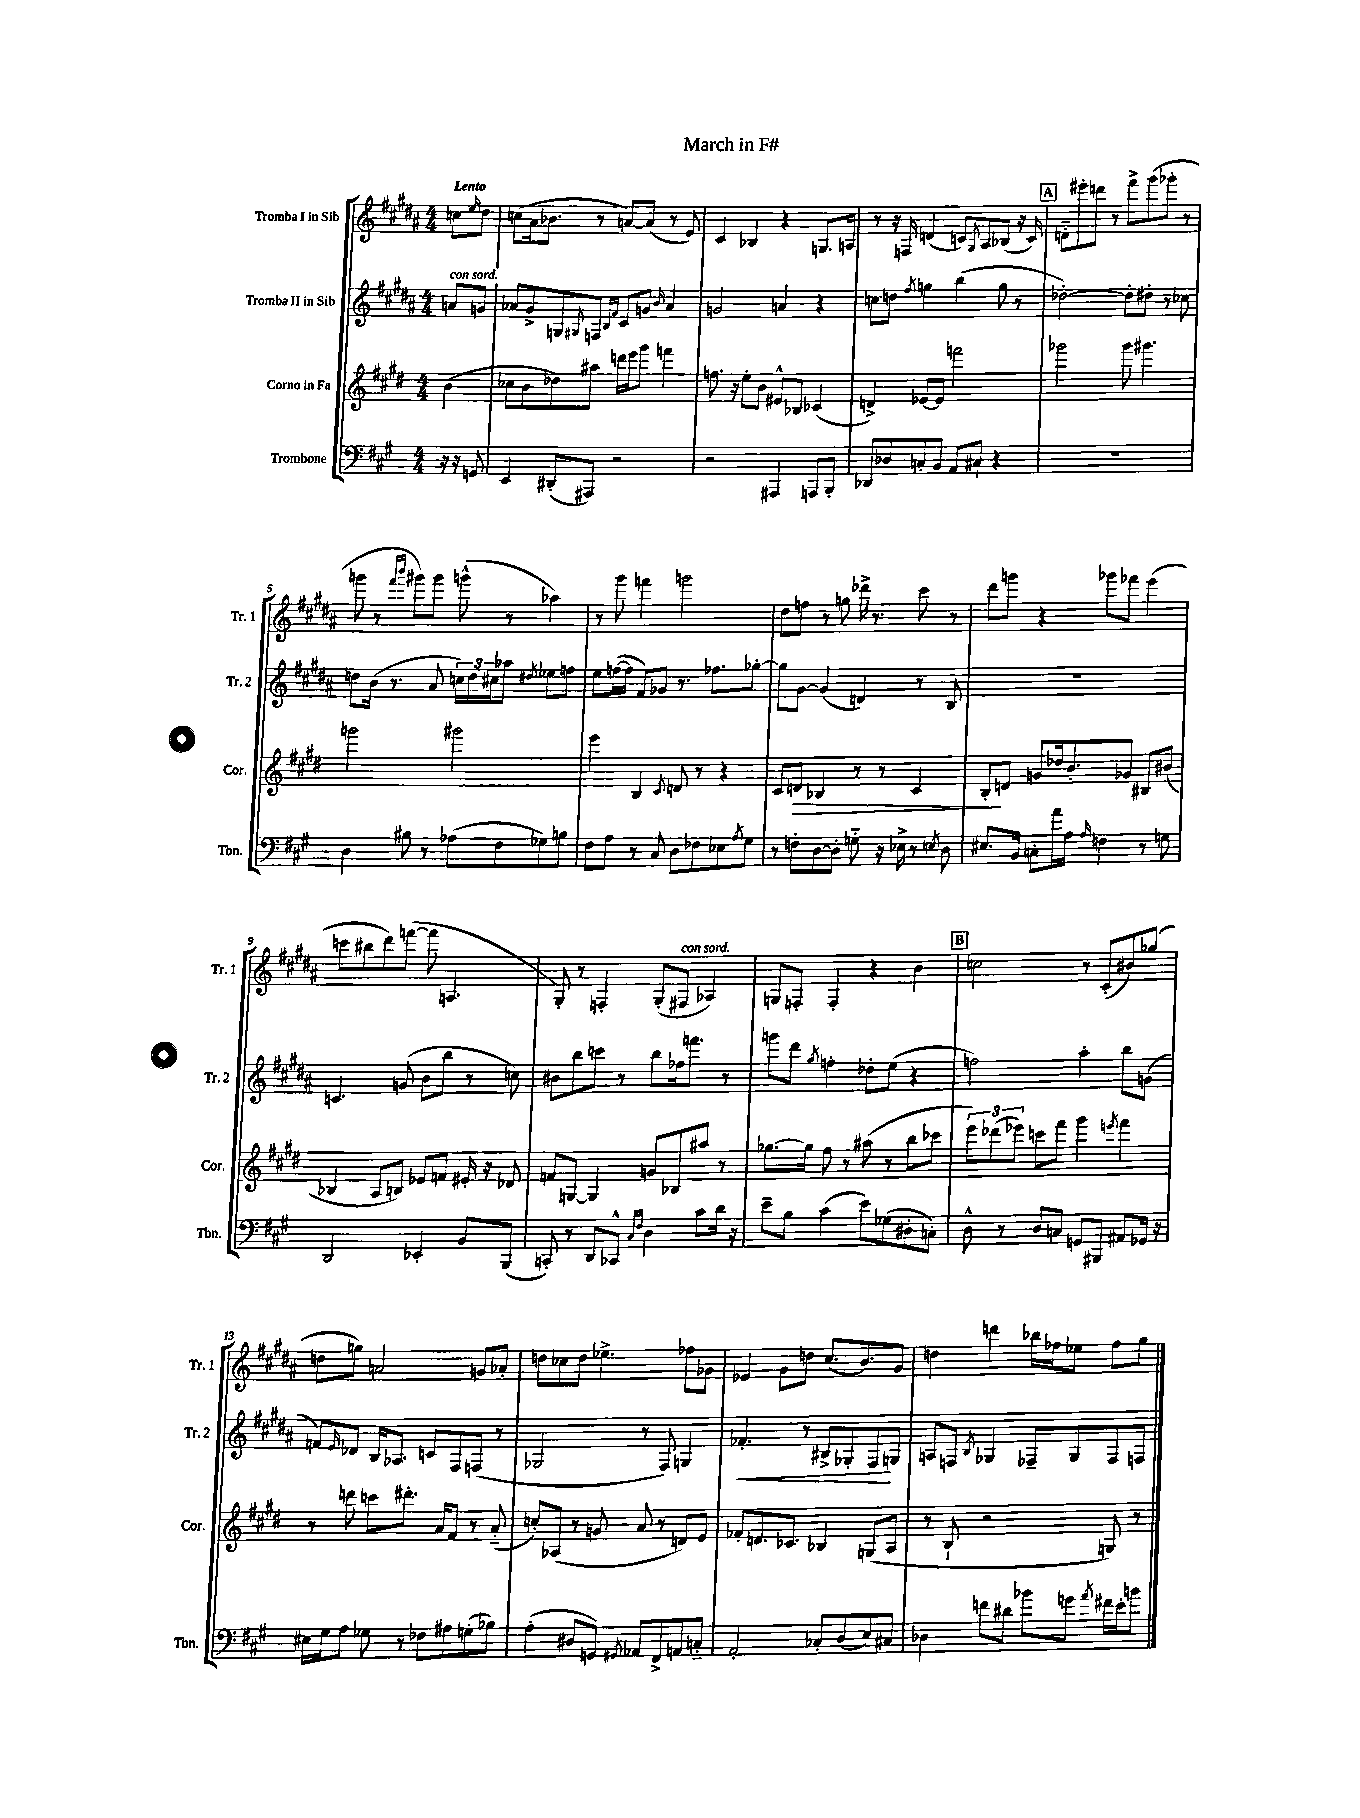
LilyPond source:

\header { title = "March in F#" }
<<
\new StaffGroup <<
\new Staff = "s0" \with { instrumentName = "Tromba I in Sib" shortInstrumentName = "Tr. 1" } {
    \clef treble \key b \major \numericTimeSignature \time 4/4 \partial 4 \tempo "Lento"
    c''8 \grace { e''16 } dis''8 |
    c''8( ais'16 bes'8. r8 a'8~) a'8( r8 e'8) |
    cis'4 bes4 r4 g8. a16 |
    r8 r16 f16 d'4( c'8) \acciaccatura { gis8 } ais8 bes8( r16 c'16) |
    \mark \markup { \box "A" } d'8-_ eis'''8-. d'''8 r8 fis'''8-> gis'''8( ges'''8-. r8 |
    g'''8 r8 \grace { fis'''16 b'''16 } gis'''8) gis'''8 g'''8-^( r8 aes''4) |
    r8 gis'''8 f'''4 g'''2 |
    dis''8 f''8 r8 g''8 des'''16-> r8. cis'''8 r8 |
    dis'''8 g'''8 r4 ges'''8 fes'''8 e'''4( |
    c'''8 bis''8 dis'''8) f'''8~( f'''8 a4. |
    gis8-.) r8 f4-. gis8-.( fis8^\markup { \italic "con sord." } aes4) |
    g8 f8-. f4-. r4 b'4 |
    \mark \markup { \box "B" } c''2 r8 cis'8-.( bis'8) ges''8( |
    d''8 g''8) a'2 g'8 aes'8-. |
    d''8 ces''8 d''8 ees''4.-> fes''8 ges'8 |
    ees'4 gis'8 d''8 cis''8.( b'8.) gis'8 |
    d''4 d'''4 bes''16 fes''16 ees''8 fes''8 gis''8 \bar "|." |
}
\new Staff = "s1" \with { instrumentName = "Tromba II in Sib" shortInstrumentName = "Tr. 2" } {
    \clef treble \key b \major \numericTimeSignature \time 4/4 \partial 4
    a'8^\markup { \italic "con sord." } g'8 |
    aes'8 gis'8-> g8 \appoggiatura { gis8 } f8 \grace { b16 fis'16 } cis'8 g'8 \grace { b'16 } aes'4 |
    g'2 a'4 r4 |
    c''8 d''8 \acciaccatura { fis''8 } g''4 b''4( g''8 r8 |
    \mark \markup { \box "A" } des''2~-.) des''8-. dis''8-. r8 ces''8 |
    d''8 b'16( r8. ais'8 \tuplet 3/2 { c''16) d''16 cis''16 } aes''8 \acciaccatura { dis''8 } ees''8 f''8 |
    e''8 f''16~( f''16 fis'8) ges'8 r8. fes''8. ges''8~-. |
    ges''8 gis'8~ gis'4( d'4) r8 b8 |
    R1 |
    c'4. g'8( b'8 b''8 r8 c''8) |
    bis'8 b''8 c'''8 r8 b''8 fes''16 f'''8. r8 |
    g'''8 dis'''8 \acciaccatura { gis''8 } f''4-. des''8-. e''8( r4 |
    \mark \markup { \box "B" } f''2) ais''4-. b''8 g'8( |
    f'8) \grace { e'16 } des'8 b16 aes8. c'8 fis8 f8( r8 |
    ges2 r8 fis8) g4 |
    fes'4.-.\< r8 bis8-> ges8-. fis8\! g8 |
    a8 f8 \acciaccatura { b8 } ges4 fes8-- ges8 fes8 f8 \bar "|." |
}
\new Staff = "s2" \with { instrumentName = "Corno in Fa" shortInstrumentName = "Cor." } {
    \clef treble \key e \major \numericTimeSignature \time 4/4 \partial 4
    b'4( |
    ces''8 b'8 des''8) ais''8 d'''16 e'''16 gis'''8 f'''4 |
    f''8. r16 e''8-. b'8 eis'8-^ bes8 ces'4( |
    d'4->) ees'8~ ees'8 f'''2 |
    \mark \markup { \box "A" } ges'''2 ges'''8 gis'''4. |
    g'''2 gis'''2 |
    e'''4 b4 \acciaccatura { cis'8 } d'8 r8 r4 |
    cis'8 d'8\> bes4 r8 r8 cis'4 |
    b8-.\! d'8 g'8 des''16 b'8.-. ges'8 bis8 bis'8( |
    bes4 a8 b8) ees'8 f'8 eis'16-. r16 des'8 |
    f'8 g8~ g4 g'8 bes8 ais''8 r8 |
    ges''8.~ ges''16 fis''8 r8 ais''8( r8 b''8 ces'''8 |
    \mark \markup { \box "B" } \tuplet 3/2 { e'''8) des'''8( ees'''8) } c'''8 fis'''8 gis'''4 \acciaccatura { e'''8 } fis'''4 |
    r8 d'''8 c'''8 dis'''8.-. a'16 fis'8 r8 a'8-_( |
    c''8-.) aes8( r8 g'8 a'8 r8 d'8) e'8 |
    fes'8-. d'8. ces'8. bes4 g8( a8 |
    r8 b8-! r2 g8) r8 \bar "|." |
}
\new Staff = "s3" \with { instrumentName = "Trombone" shortInstrumentName = "Tbn." } {
    \clef bass \key a \major \numericTimeSignature \time 4/4 \partial 4
    r16 r16 g,8 |
    e,4 dis,8-.( ais,,8) r2 |
    r2 ais,,4 a,,8 b,,8-. |
    des,8 des8 c8-. b,8 a,8 cis8-! r4 |
    \mark \markup { \box "A" } R1 |
    d4 bis8 r8 aes8( fis8 ges8) b8 |
    fis8 a8 r8 cis8 d8 fes8 ees8 \acciaccatura { a8 } gis8 |
    r8 f8-. d8~ d8-. g8-_ r16 ees16-> r8 \acciaccatura { e8 } d8 |
    eis8. b,16 c8-. a'16 a16 \grace { a16 } f4 r8 g8 |
    d,2 ees,4-. b,8 b,,8( |
    c,8-.) r8 d,8 ces,8-^ \grace { cis16 fis16 } d4 cis'8 d'16 r16 |
    e'8-- b8 cis'4( e'8) ges8( dis8-. c8-.) |
    \mark \markup { \box "B" } d8-^ r8 d8 c8 g,8 bis,,8 ais,8 ges,16 r16 |
    eis16 gis16 a8 ges8 r8 fes8 ais8 g8-.( bes8) |
    a4-.( dis8 g,8) \acciaccatura { gis,8 } aes,8 fis,8-> a,8 c8-_ |
    a,2-. ces8-. d8( e8) cis8 |
    des4 f'8 dis'8 bes'8 g'8 \acciaccatura { a'8 } fis'16 e'16-. b'8 \bar "|." |
}
>>
>>
